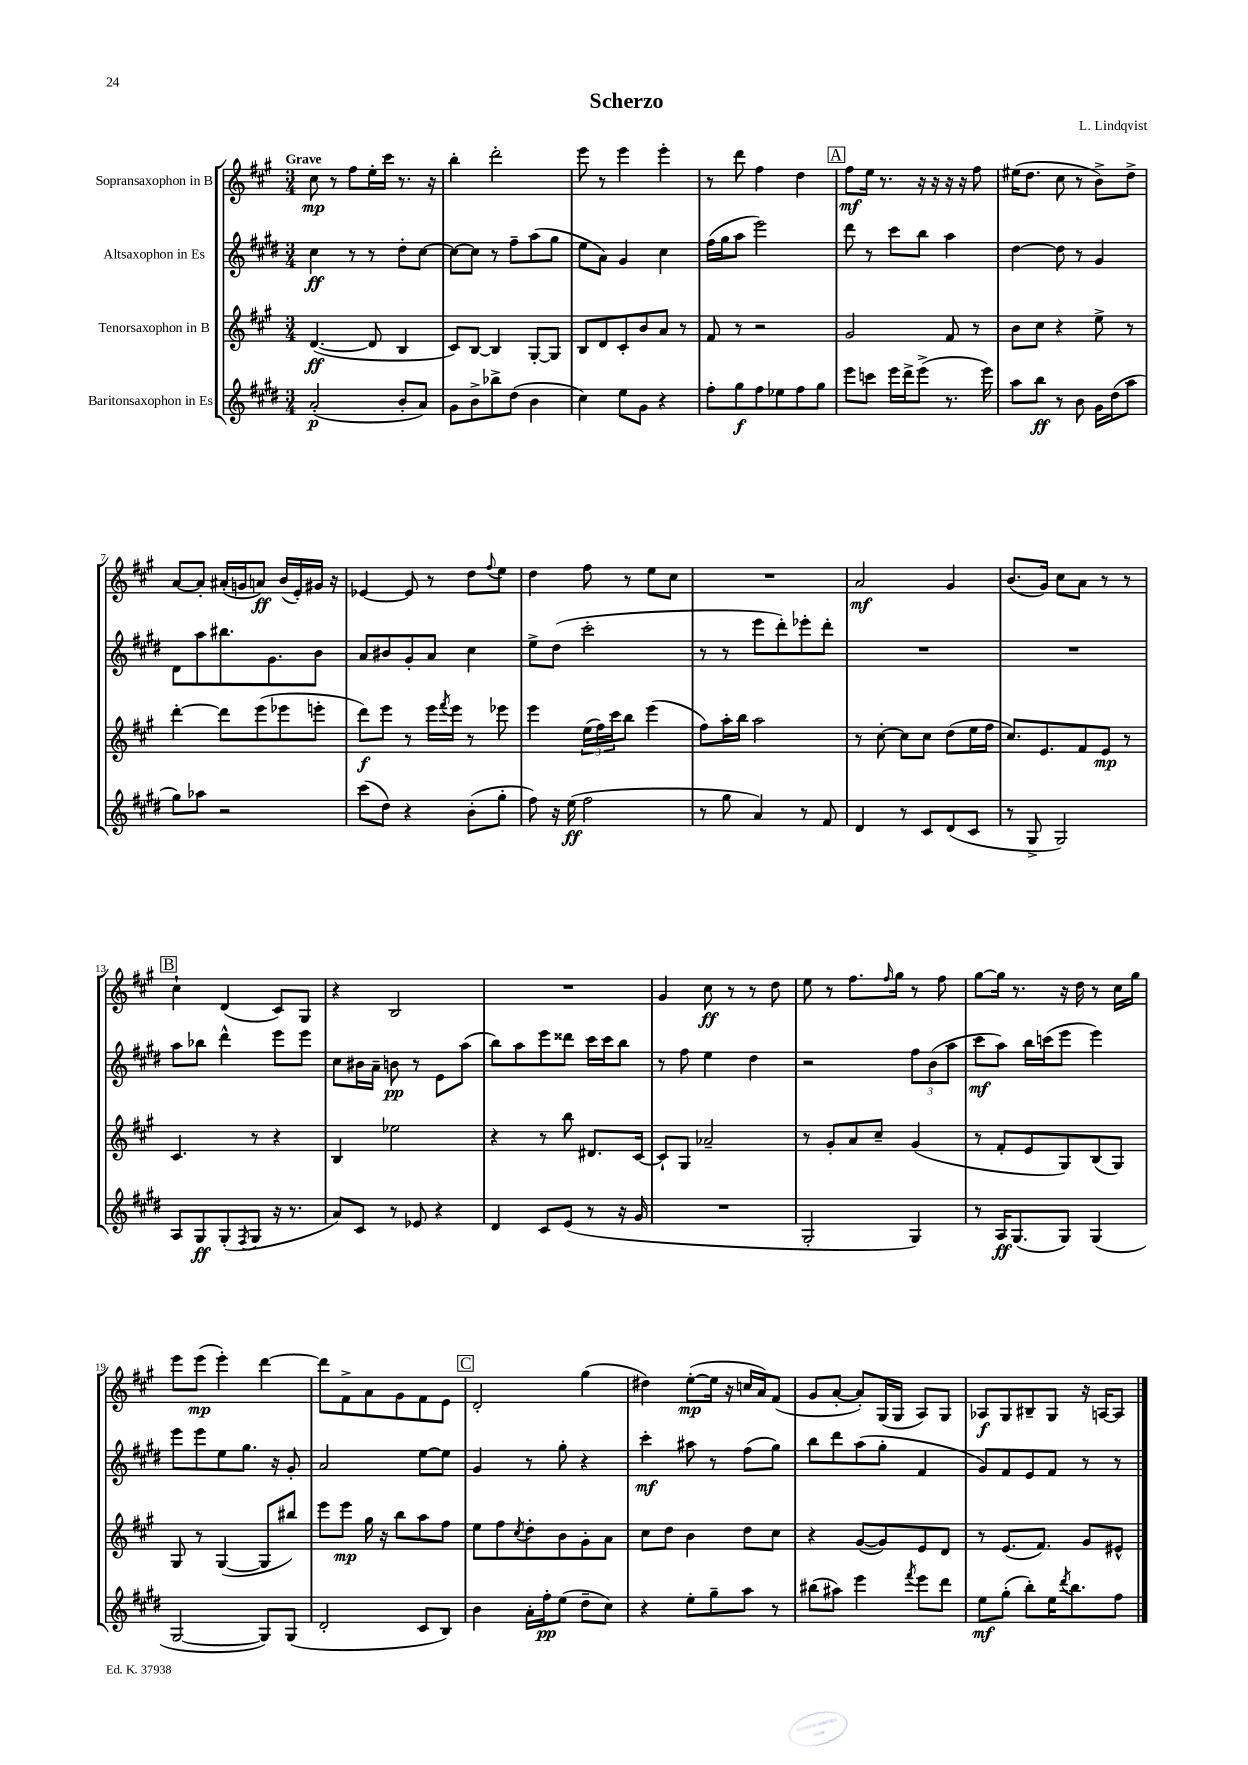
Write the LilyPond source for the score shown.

\header { title = "Scherzo" composer = "L. Lindqvist" }
<<
\new StaffGroup <<
\new Staff = "s0" \with { instrumentName = "Sopransaxophon in B" } {
    \clef treble \key a \major \numericTimeSignature \time 3/4 \tempo "Grave"
    cis''8\mp r8 fis''8 e''16-. cis'''16 r8. r16 |
    b''4-. d'''2-. |
    e'''8 r8 e'''4 e'''4-. |
    r8 d'''8 fis''4 d''4 |
    \mark \markup { \box "A" } fis''8\mf e''16 r8. r16 r16 r16 r16 fis''8 |
    eis''16( d''8. cis''8 r8 b'8->) d''8-> |
    a'8~ a'8-. ais'16-.( g'16 a'8\ff) b'16( e'16-.) gis'16 r16 |
    ees'4~ ees'8 r8 d''8 \appoggiatura { fis''8 } e''8 |
    d''4 fis''8 r8 e''8 cis''8 |
    R2. |
    a'2\mf gis'4 |
    b'8.( gis'16) cis''8 a'8 r8 r8 |
    \mark \markup { \box "B" } cis''4-! d'4( cis'8) gis8 |
    r4 b2 |
    R2. |
    gis'4 cis''8\ff r8 r8 d''8 |
    e''8 r8 fis''8. \grace { fis''16 } gis''16 r8 fis''8 |
    gis''8~ gis''16 r8. r16 d''16 r8 cis''16 gis''16 |
    e'''8 e'''8\mp( e'''4-.) d'''4~ |
    d'''8 fis'8-> a'8 gis'8 fis'8 e'8 |
    \mark \markup { \box "C" } d'2-. gis''4( |
    dis''4) e''8~-.\mp( e''16 r16 c''16 a'16) fis'8( |
    gis'8 a'8~-. a'8-.) gis16( gis16 a8) gis8 |
    aes8\f gis8 bis8-- gis8 r16 a16~ a8 \bar "|." |
}
\new Staff = "s1" \with { instrumentName = "Altsaxophon in Es" } {
    \clef treble \key e \major \numericTimeSignature \time 3/4
    cis''4\ff r8 r8 dis''8-. cis''8~ |
    cis''8~ cis''8 r8 fis''8-- a''8( gis''8 |
    e''8 a'8) gis'4 cis''4 |
    fis''16( gis''16 a''8 e'''2) |
    \mark \markup { \box "A" } dis'''8 r8 cis'''8 b''8 a''4 |
    dis''4~ dis''8 r8 gis'4 |
    dis'8 a''8 bis''8. gis'8. b'8 |
    a'8 bis'8 gis'8-. a'8 cis''4 |
    e''8-> dis''8( cis'''2-. |
    r8 r8 e'''8 dis'''8-.) ees'''8-. dis'''8-. |
    R2. |
    R2. |
    \mark \markup { \box "B" } a''8 bes''8 dis'''4-^ e'''8 e'''8 |
    cis''8 bis'16 a'16-- b'8\pp r8 e'8 a''8( |
    b''8) a''8 e'''8 disis'''8 cis'''16 cis'''16 b''8 |
    r8 fis''8 e''4 dis''4 |
    r2 \tuplet 3/2 { fis''8 b'8( a''8 } |
    cis'''8\mf a''8) b''16 c'''16( e'''8 e'''4) |
    e'''8 e'''8 e''8 gis''8. r16 gis'8-. |
    a'2 e''8~ e''8 |
    \mark \markup { \box "C" } gis'4 r8 gis''8-. r4 |
    cis'''4-.\mf ais''8 r8 fis''8( gis''8) |
    b''8 dis'''8 a''8( gis''8-. fis'4 |
    gis'8) fis'8 e'8 fis'8 r8 r8 \bar "|." |
}
\new Staff = "s2" \with { instrumentName = "Tenorsaxophon in B" } {
    \clef treble \key a \major \numericTimeSignature \time 3/4
    d'4.~\ff( d'8 b4 |
    cis'8) b8~ b4 gis8~-. gis8 |
    b8 d'8 cis'8-. b'8 a'8 r8 |
    fis'8 r8 r2 |
    \mark \markup { \box "A" } gis'2 fis'8 r8 |
    b'8 cis''8 r4 e''8-> r8 |
    d'''4~-. d'''8 e'''8( ees'''8 e'''8-. |
    d'''8\f) e'''8 r8 e'''16 \acciaccatura { fis'''8 } e'''16 r8 ees'''8 |
    e'''4 \tuplet 3/2 { e''16( fis''16) cis'''16 } b''8 e'''4( |
    fis''8) a''16-. b''16 a''2 |
    r8 cis''8~-. cis''8 cis''8 d''8( e''16 fis''16 |
    cis''8.) e'8. fis'8 e'8\mp r8 |
    \mark \markup { \box "B" } cis'4. r8 r4 |
    b4 ees''2 |
    r4 r8 b''8 dis'8. cis'16~ |
    cis'8-! gis8 aes'2-- |
    r8 gis'8-. a'8 cis''8-- gis'4( |
    r8 fis'8-. e'8 gis8) b8( gis8) |
    gis8 r8 gis4~( gis8 bis''8) |
    e'''8 e'''8\mp gis''16 r16 b''8 a''8 fis''8 |
    \mark \markup { \box "C" } e''8 fis''8 \acciaccatura { cis''8 } d''8-. b'8 gis'8-. a'8 |
    cis''8 d''8 b'4 d''8 cis''8 |
    r4 gis'8~( gis'8) e'8 d'8 |
    r8 e'8.( fis'8.) gis'8 eis'8-^ \bar "|." |
}
\new Staff = "s3" \with { instrumentName = "Baritonsaxophon in Es" } {
    \clef treble \key e \major \numericTimeSignature \time 3/4
    a'2-.\p( b'8-. a'8) |
    gis'8 b'8-> bes''8-> dis''8( b'4 |
    cis''4) e''8 gis'8 r4 |
    fis''8-. gis''8\f fis''8 ees''8 fis''8 gis''8 |
    \mark \markup { \box "A" } e'''8 c'''8 e'''16 dis'''16-> e'''8->( r8. e'''16) |
    a''8 b''8\ff r8 b'8 gis'16 dis''16( a''8 |
    gis''8) aes''8 r2 |
    cis'''8( dis''8) r4 b'8-.( gis''8-. |
    fis''8) r16 e''16\ff( fis''2 |
    r8 gis''8 a'4) r8 fis'8 |
    dis'4 r8 cis'8 dis'8( cis'8 |
    r8 gis8-> gis2) |
    \mark \markup { \box "B" } a8 gis8\ff gis8-.( \acciaccatura { fis8 } gis8 r16 r8. |
    a'8) cis'8 r8 ees'8 r4 |
    dis'4 cis'8 e'8( r8 r16 gis'16 |
    R2. |
    gis2-. gis4) |
    r8 a16\ff gis8.( gis8) gis4( |
    gis2~ gis8) gis8( |
    dis'2-. cis'8 b8) |
    \mark \markup { \box "C" } b'4 a'16-. fis''16-.\pp e''8( dis''8-- cis''8) |
    r4 e''8-. gis''8-- a''8 r8 |
    bis''8( ais''8) e'''4 \acciaccatura { fis'''8 } e'''8 dis'''8 |
    e''8\mf gis''8-.( b''8-.) e''16 \acciaccatura { dis'''8 } b''8. fis''8 \bar "|." |
}
>>
>>
